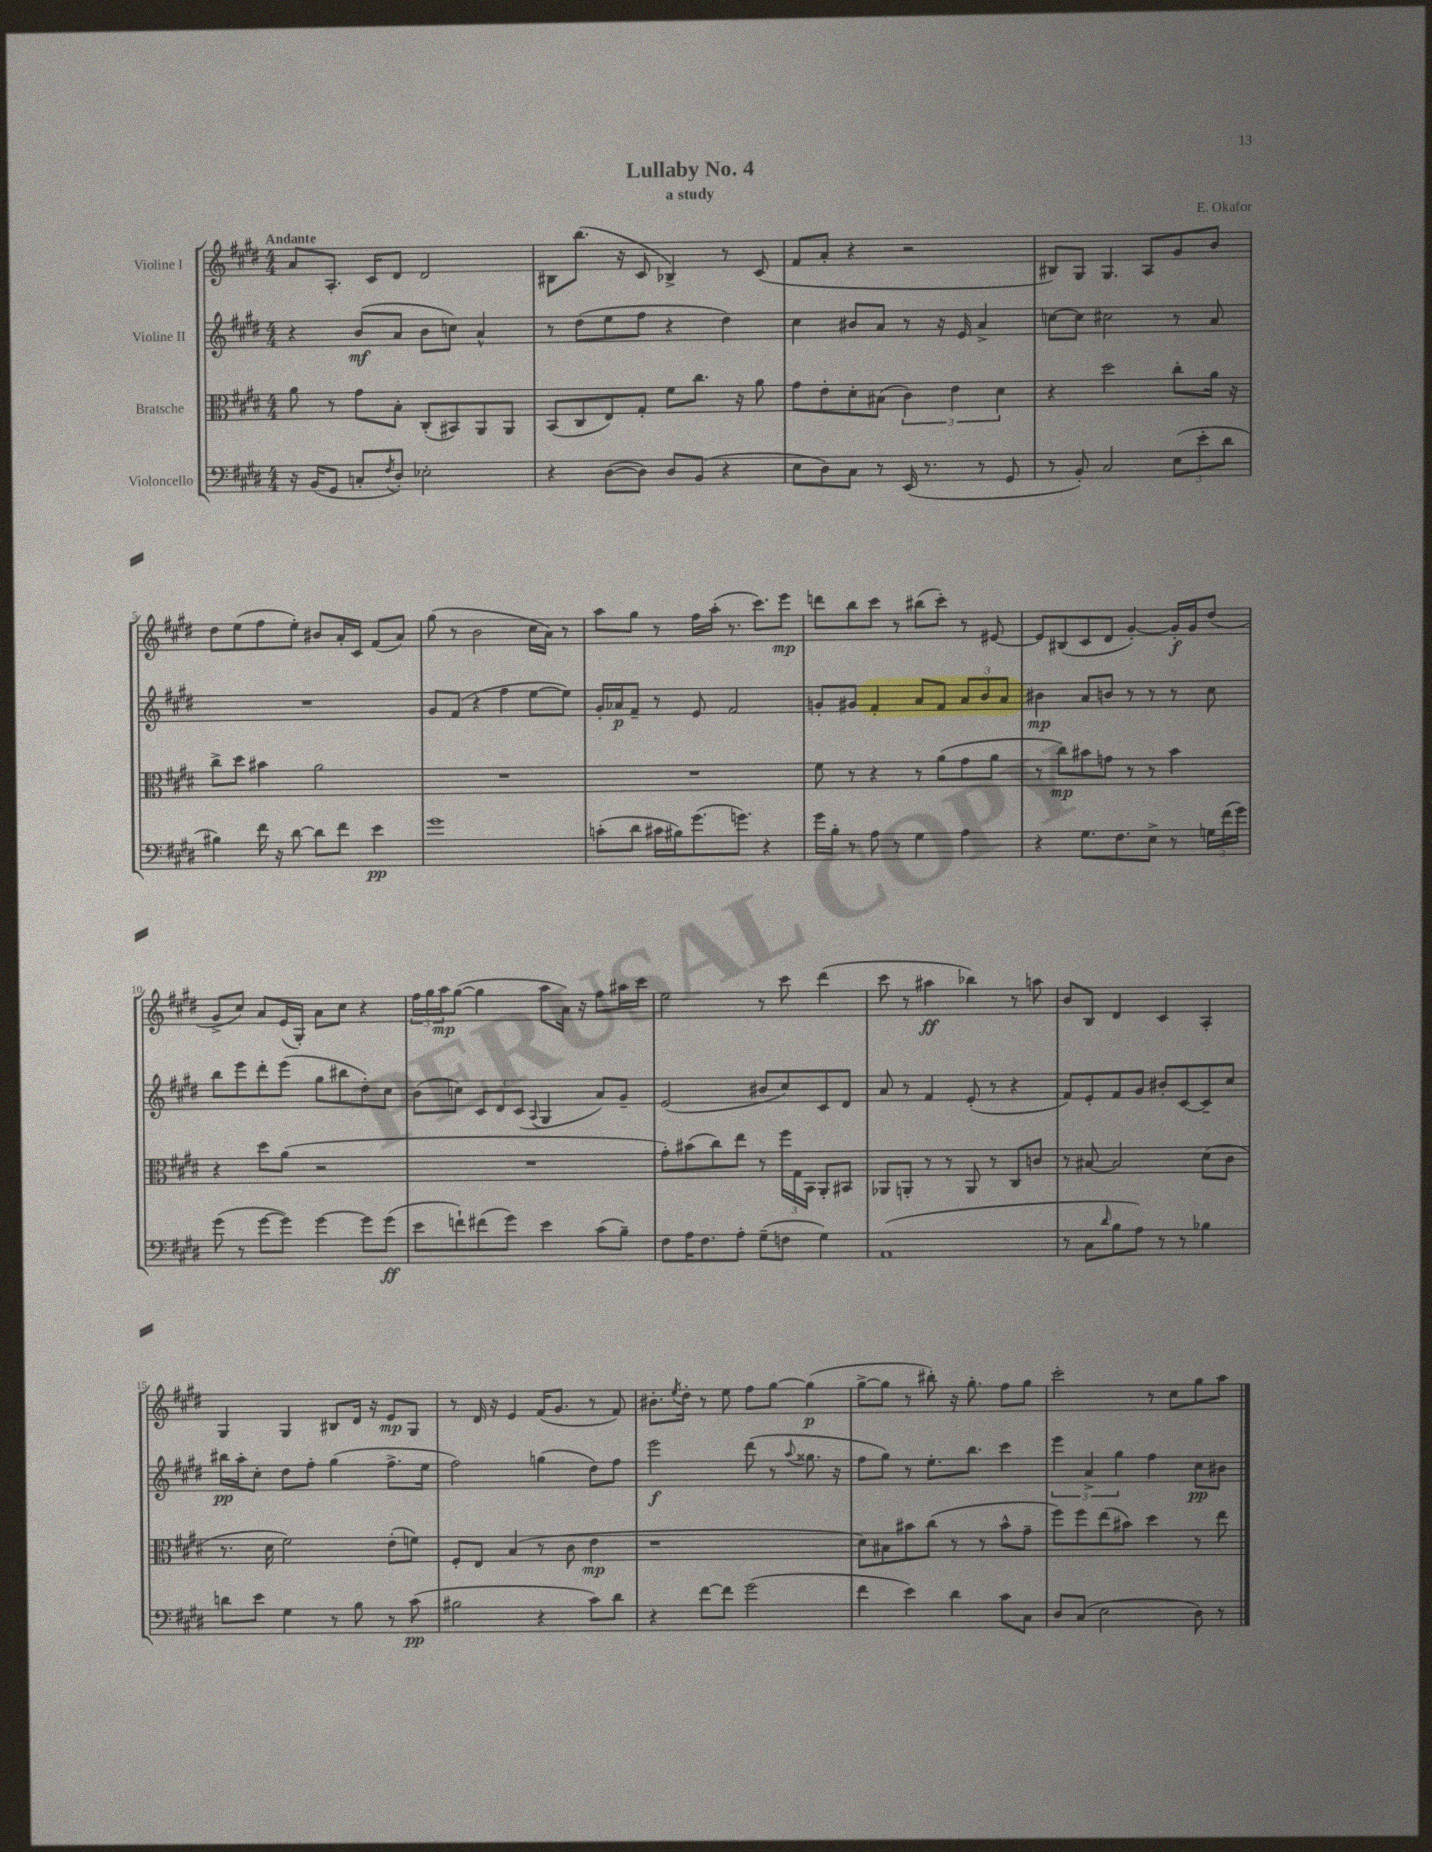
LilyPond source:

\header { title = "Lullaby No. 4" composer = "E. Okafor" subtitle = "a study" }
<<
\new StaffGroup <<
\new Staff = "s0" \with { instrumentName = "Violine I" } {
    \clef treble \key e \major \numericTimeSignature \time 4/4 \tempo "Andante"
    a'8 a8.-. cis'16 dis'8 dis'2 |
    bis8 b''8.( r16 cis'8 bes4->) r8 cis'8( |
    fis'8 a'8-. r4 r2 |
    bis8) gis8 gis4. a8 gis'8 b'8 |
    dis''8 e''8( fis''8 e''8-.) bis'8 a'16-. cis'16 fis'8( a'8) |
    gis''8( r8 b'2 cis''16 a'16) r8 |
    a''8 gis''8 r8 fis''16 a''16-.( r8. cis'''8.) e'''8\mp |
    d'''8 b''8 cis'''8 r8 bis''8( cis'''8-.) r8 eis'8~ |
    eis'8 bis8( cis'8 dis'8 gis'4~-.) gis'16-.\f gis'16 dis''8( |
    gis'8-> cis''8) a'8 e'16( gis16-.) a'8 cis''8 r4 |
    \tuplet 3/2 { fis''16 gis''16 a''16\mp } gis''8~( gis''4 a''8 a'16) r16 fis''8 ais''16 cis'''16 |
    e''2 r8 cis'''8 dis'''4( |
    cis'''8 r8 ais''4\ff bes''4) r8 a''8 |
    b'8 b8 dis'4 cis'4 a4-. |
    gis4 gis4 bis8 dis'16 r16 e'8\mp gis8 |
    r8 dis'16 r16 e'4 fis'16( gis'8. r8 fis'8) |
    bis'8.-. \acciaccatura { e''8 } dis''16-. r8 e''8 fis''8 gis''8~ gis''4\p( |
    gis''8~-> gis''8 r8 bis''8-.) r16 gis''8.-. fis''8 gis''8 |
    cis'''2-. r8 cis''8 gis''8 a''8 \bar "|." |
}
\new Staff = "s1" \with { instrumentName = "Violine II" } {
    \clef treble \key e \major \numericTimeSignature \time 4/4
    r4 b'8\mf( a'8 b'8 c''8) a'4-^ |
    r8 dis''8( e''8 fis''8 r4 dis''4) |
    cis''4 bis'8 a'8 r8 r16 e'16 a'4-> |
    c''8~ c''8 cis''2 r8 a'8 |
    R1 |
    gis'8 fis'8( r4 fis''4 e''8~ e''8) |
    gis'16-. aes'16\p fis'8-- r8 e'8 fis'2 |
    g'8-. gis'8 fis'4-. a'8 fis'8 \tuplet 3/2 { a'8 b'8 a'8 } |
    bis'4\mp a'8 b'8 r8 r8 r8 cis''8 |
    b''8 e'''8 dis'''8-. e'''8( gis''8 bis''8 dis''8-.) cis''8 |
    b'8( c''8) \tuplet 3/2 { cis'8 dis'8 cis'8( } \appoggiatura { a8 } gis4 a'8) gis'8-- |
    e'2( bis'8 cis''8) cis'8 dis'8 |
    a'8 r8 fis'4 e'8-.( r8 r4 |
    fis'8) e'8-. fis'8 gis'8 bis'8-. cis'8~ cis'8-- cis''8 |
    bis''16\pp a''16-. cis''8-. dis''8 fis''8-. gis''4( fis''8.-> e''16 |
    fis''2) g''4( dis''8) fis''8 |
    e'''2\f dis'''8( r8 \appoggiatura { a''8 } gisis''8. r16 |
    fis''8 gis''8) r8 e''8.-. b''8. cis'''4 |
    \tuplet 3/2 { e'''4 a'4-> gis''4 } fis''4 cis''8\pp bis'8 \bar "|." |
}
\new Staff = "s2" \with { instrumentName = "Bratsche" } {
    \clef alto \key e \major \numericTimeSignature \time 4/4
    a'8 r8 gis'8 b8-. cis8-.( bis,8) a,8 a,8 |
    b,8( cis8 e8) gis8-. fis'8 cis''8. r16 a'8 |
    gis'8 e'8-. dis'8-. bis8( \tuplet 3/2 { cis'4) e'4 dis'4 } |
    r4 dis''2 cis''8-. a'16 r16 |
    cis''8-> dis''8 bis'4 a'2 |
    R1 |
    R1 |
    fis'8 r8 r4 r8 a'8( gis'8 a'8 |
    r8 cis''8\mp) bis'8 g'8 r8 r8 bis'4 |
    r4 dis''8 a'8( r2 |
    R1 |
    gis'8-.) bis'8( cis''8) e''8 r8 \tuplet 3/2 { fis''16 gis16 b,16 } a,8-. bis,8 |
    aes,8 a,8-. r8 r8 a,8 r8 cis8 c'8 |
    r8 bis8~ bis2 dis'8( cis'8 |
    r8. dis'16 fis'2) e'8-.( f'8) |
    fis8-. e8 b4( r8 cis'8 e'4\mp |
    r1 |
    dis'8) bis8 bis'8 cis''8( r8 r8 bis'8-^ gis'8-- |
    fis''8) fis''8 e''8( bis'8) dis''4 r8 e''8 \bar "|." |
}
\new Staff = "s3" \with { instrumentName = "Violoncello" } {
    \clef bass \key e \major \numericTimeSignature \time 4/4
    r16 b,16( gis,8 c8-. \acciaccatura { fis8 } dis8-.) ees2-. |
    r4 dis8~( dis8) dis8 b,8( r4 |
    e8 dis8) cis8 r8 e,16( r8. r8 gis,8 |
    r8 b,8-.) cis2 \tuplet 3/2 { e8( e'8-. dis'8 } |
    bis4) fis'16 r16 dis'8~ dis'8 fis'8 e'4\pp |
    gis'1 |
    c'8-.( dis'8 cis'16 bis16) gis'8.( g'8.) r4 |
    gis'16 b16-. r8 a8 r8 gis4 a4 |
    r4 gis8. fis8. e8-> r8 \tuplet 3/2 { g16 fis'16( gis'16) } |
    gis'8( r8 gis'8~ gis'8) gis'4~ gis'8 gis'8\ff( |
    e'8 f'8-!) fis'8( gis'8) e'4 cis'8( b8--) |
    fis8 a16 fis8. a8-. gis8--( f8 gis4) |
    a,1( |
    r8 cis8 \grace { dis'16 } b8 a8) r8 r8 bes4 |
    d'8 e'8 gis4 r8 b8 r8 cis'8\pp( |
    bis2 r4 cis'8) dis'8 |
    r4 fis'8~ fis'8 gis'2( |
    fis'4 e'4) dis'4 cis'8 cis8 |
    dis8 cis8( e2 dis8) r8 \bar "|." |
}
>>
>>
